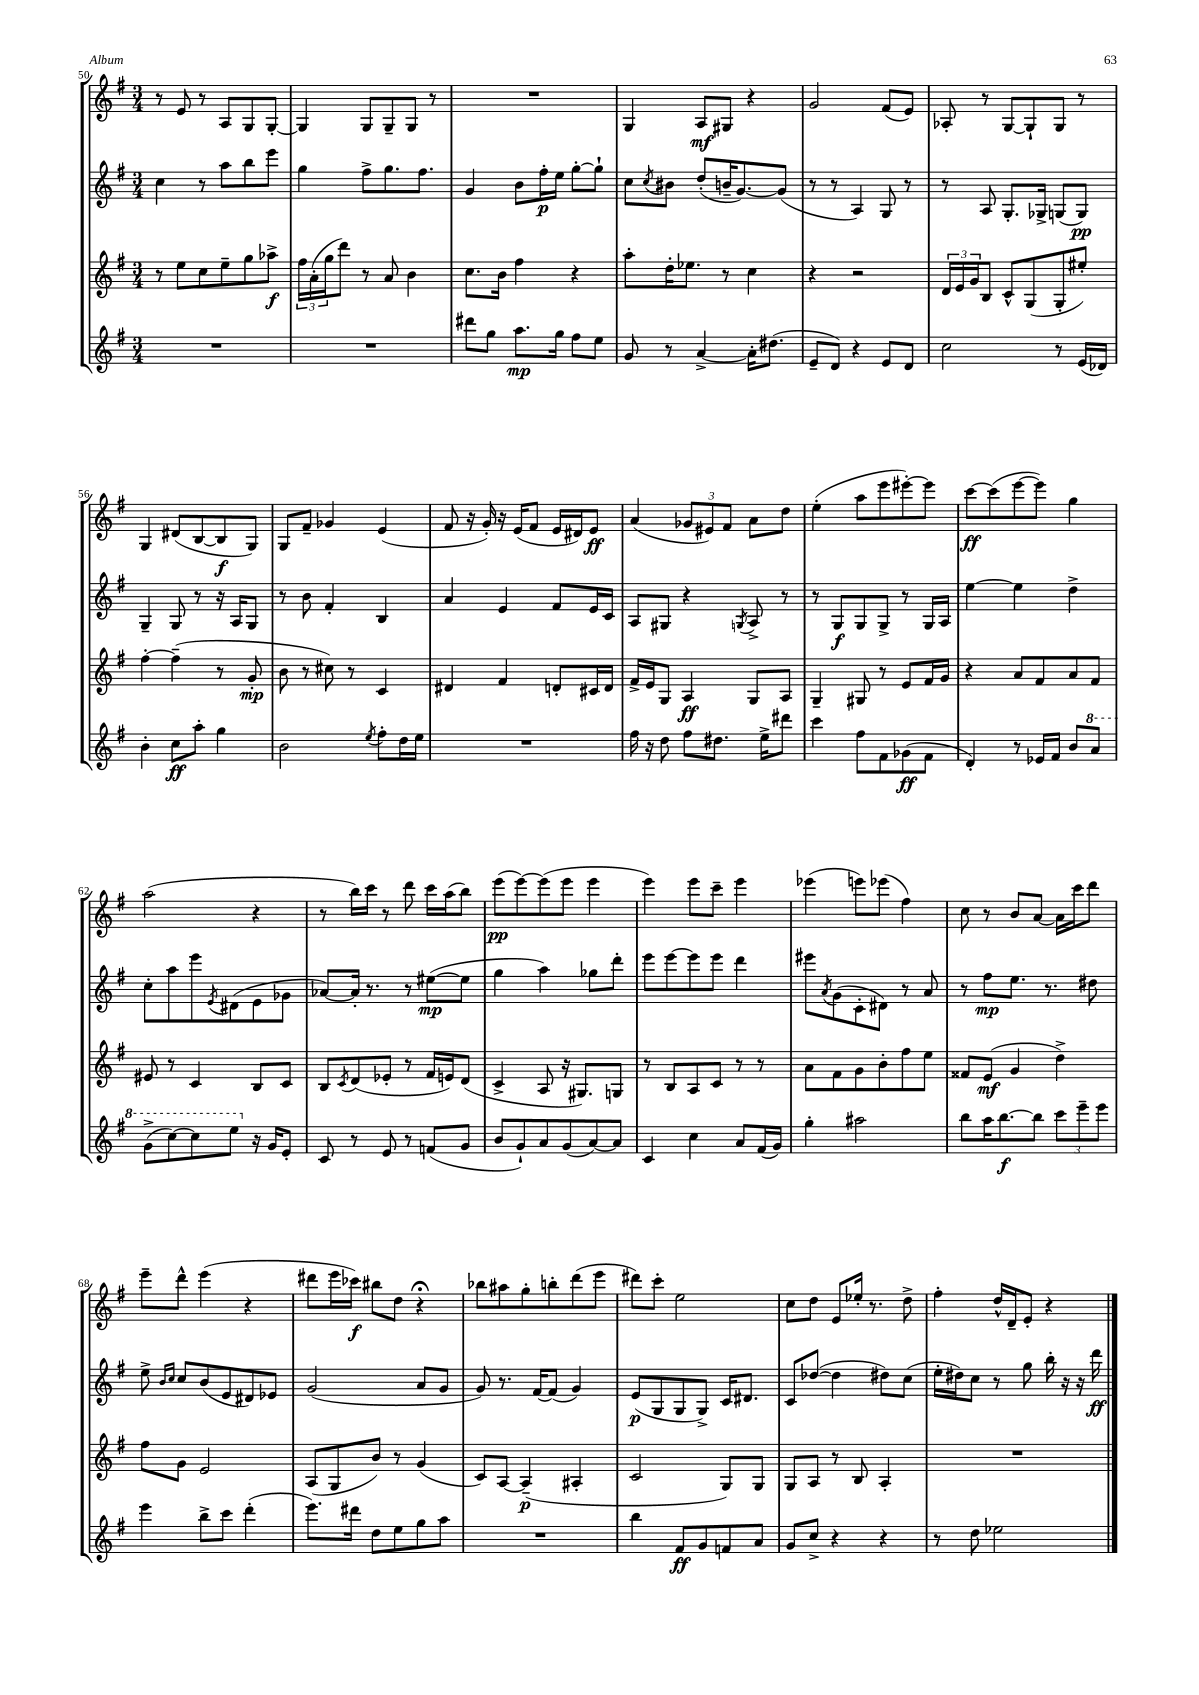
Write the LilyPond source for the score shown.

<<
\new StaffGroup <<
\new Staff = "s0" {
    \clef treble \key g \major \numericTimeSignature \time 3/4
    r8 e'8 r8 a8 g8 g8~-. |
    g4 g8 g8-- g8 r8 |
    R2. |
    g4 a8\mf gis8 r4 |
    g'2 fis'8( e'8) |
    aes8-. r8 g8~ g8-! g8 r8 |
    g4 dis'8( b8~ b8\f g8) |
    g8 fis'8-- ges'4 e'4( |
    fis'8 r16 g'16-.) r16 e'16( fis'8 e'16 dis'16) e'8\ff |
    a'4( \tuplet 3/2 { ges'8 eis'8) fis'8 } a'8 d''8 |
    e''4-.( a''8 e'''8 eis'''8~-.) eis'''8 |
    c'''8~\ff c'''8( e'''8~ e'''8) g''4 |
    a''2( r4 |
    r8 b''16) c'''16 r8 d'''8 c'''16 a''16( b''8) |
    e'''8\pp( e'''8~) e'''8( e'''8 e'''4 |
    e'''4) e'''8 c'''8-- e'''4 |
    ees'''4( e'''8) ees'''8( fis''4) |
    c''8 r8 b'8 a'8~ a'16 c'''16 d'''8 |
    e'''8-- d'''8-^ e'''4( r4 |
    dis'''8 e'''16 ces'''16\f) bis''8 d''8 r4\fermata |
    bes''8 ais''8 g''8-. b''8-. d'''8( e'''8 |
    dis'''8) c'''8-. e''2 |
    c''8 d''8 e'8 ees''16-. r8. d''8-> |
    fis''4-. d''16-^ d'16-- e'8-. r4 \bar "|." |
}
\new Staff = "s1" {
    \clef treble \key g \major \numericTimeSignature \time 3/4
    c''4 r8 a''8 b''8 e'''8 |
    g''4 fis''8-> g''8. fis''8. |
    g'4 b'8 fis''16-.\p e''16 g''8~-. g''8-! |
    c''8 \acciaccatura { c''8 } bis'8 d''8-.( b'16-- g'8.~) g'8( |
    r8 r8 a4) g8 r8 |
    r8 a8 g8.-. ges16-> g8( g8\pp) |
    g4-- g8 r8 r16 a16 g8 |
    r8 b'8 fis'4-. b4 |
    a'4 e'4 fis'8 e'16 c'16 |
    a8 gis8 r4 \acciaccatura { g8 } a8-> r8 |
    r8 g8\f g8 g8-> r8 g16 a16 |
    e''4~ e''4 d''4-> |
    c''8-. a''8 e'''8 \acciaccatura { e'8 } dis'8( e'8 ges'8 |
    aes'8~) aes'16-. r8. r8 eis''8~\mp( eis''8 |
    g''4 a''4) ges''8 d'''8-. |
    e'''8 e'''8~ e'''8 e'''8 d'''4 |
    eis'''8 \acciaccatura { a'8 } g'8( c'8-. dis'8) r8 a'8 |
    r8 fis''8\mp e''8. r8. dis''8 |
    e''8-> \grace { b'16 c''16 } c''8 b'8( e'8 dis'8) ees'8 |
    g'2( a'8 g'8 |
    g'8) r8. fis'16~ fis'8( g'4) |
    e'8\p( g8 g8 g8->) c'16 dis'8. |
    c'8 des''8~( des''4 dis''8) c''8( |
    e''16-. dis''16) c''8 r8 g''8 b''16-. r16 r16 d'''16\ff \bar "|." |
}
\new Staff = "s2" {
    \clef treble \key g \major \numericTimeSignature \time 3/4
    r8 e''8 c''8 e''8-- g''8 aes''8->\f |
    \tuplet 3/2 { fis''16 a'16-.( g''16 } d'''8) r8 a'8 b'4 |
    c''8. b'16 fis''4 r4 |
    a''8-. d''16-. ees''8. r8 c''4 |
    r4 r2 |
    \tuplet 3/2 { d'16 e'16 g'16 } b8 c'8-^ g8( g8-. eis''8-.) |
    fis''4~-. fis''4--( r8 g'8-.\mp |
    b'8 r8 cis''8) r8 c'4 |
    dis'4 fis'4 d'8-. cis'16 d'16 |
    fis'16-> e'16 g8 a4\ff g8 a8 |
    g4-- gis8 r8 e'8 fis'16 g'16 |
    r4 a'8 fis'8 a'8 fis'8 |
    eis'8 r8 c'4 b8 c'8 |
    b8 \acciaccatura { c'8 } d'8( ees'8-. r8 fis'16 e'16) d'8( |
    c'4-> a8 r16 gis8.) g8 |
    r8 b8 a8 c'8 r8 r8 |
    a'8 fis'8 g'8 b'8-. fis''8 e''8 |
    fisis'8 e'8\mf( g'4 d''4->) |
    fis''8 g'8 e'2 |
    a8( g8 b'8) r8 g'4( |
    c'8) a8~ a4--\p( ais4-. |
    c'2 g8) g8 |
    g8 a8 r8 b8 a4-. |
    R2. \bar "|." |
}
\new Staff = "s3" {
    \clef treble \key g \major \numericTimeSignature \time 3/4
    R2. |
    R2. |
    dis'''8 g''8 a''8.\mp g''16 fis''8 e''8 |
    g'8 r8 a'4~-> a'16-. dis''8.( |
    e'8-- d'8) r4 e'8 d'8 |
    c''2 r8 e'16( des'16) |
    b'4-. c''8\ff a''8-. g''4 |
    b'2 \acciaccatura { e''8 } fis''8-. d''16 e''16 |
    R2. |
    fis''16 r16 d''8 fis''8 dis''8. e''16-> dis'''8 |
    c'''4 fis''8 fis'8 ges'8\ff( fis'8 |
    d'4-.) r8 ees'16 fis'16 b'8 \ottava #1 a''8 |
    g''8->( c'''8~) c'''8 e'''8 \ottava #0 r16 g'16 e'8-. |
    c'8 r8 e'8 r8 f'8( g'8 |
    b'8 g'8-!) a'8 g'8( a'8~) a'8 |
    c'4 c''4 a'8 fis'16( g'16) |
    g''4-. ais''2 |
    b''8 a''16 b''8.~\f b''8 \tuplet 3/2 { c'''8 e'''8-- e'''8 } |
    e'''4 b''8-> c'''8 d'''4-.( |
    e'''8.) dis'''16 d''8 e''8 g''8 a''8 |
    R2. |
    b''4 fis'8\ff g'8 f'8 a'8 |
    g'8 c''8-> r4 r4 |
    r8 d''8 ees''2 \bar "|." |
}
>>
>>
\layout { \context { \Score currentBarNumber = #50 } }
